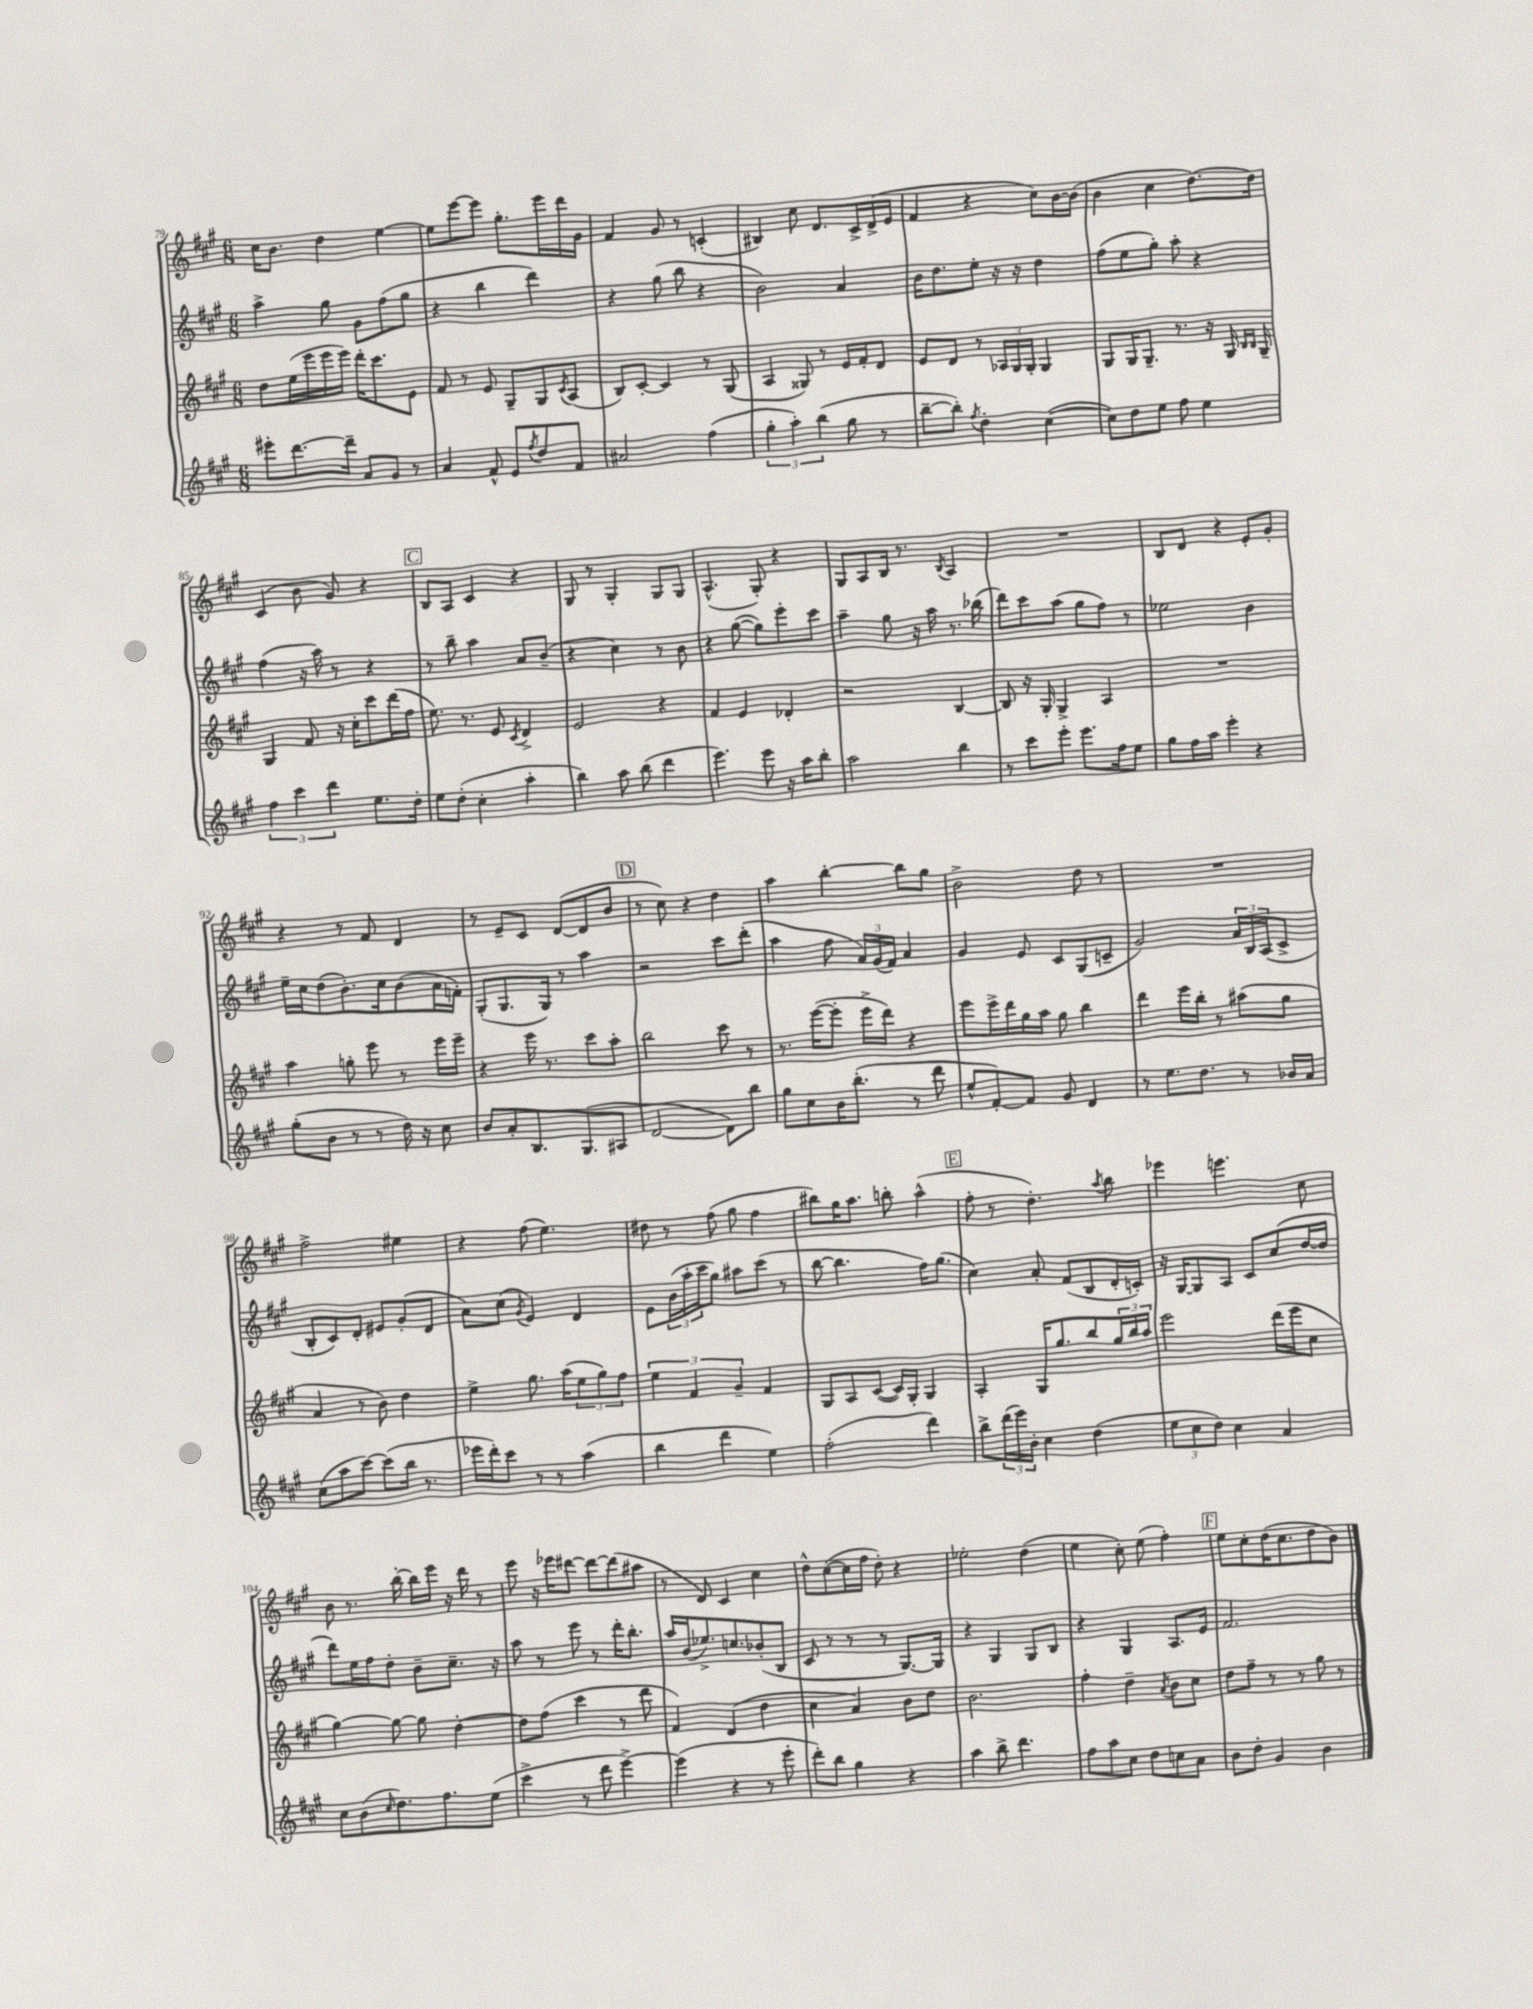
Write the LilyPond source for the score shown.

<<
\new StaffGroup <<
\new Staff = "s0" {
    \clef treble \key a \major \numericTimeSignature \time 6/8
    cis''16 b'8. d''4 e''4~ |
    e''8 e'''8~ e'''8 gis''8.-. e'''16 d'''16 gis'16 |
    fis'4 gis'8 r8 c'4-.( |
    bis4) cis''8 d'8. cis'16-> d'16->( e'16 |
    fis'4 r4 cis''8) b'16~ b'16( |
    b'4 cis''4 d''8.~) d''16 |
    cis'4( b'8 gis'8) r4 |
    \mark \markup { \box "C" } b8 a8 cis'4 r4 |
    gis8 r8 gis4-. gis8 gis8 |
    a4.-^( gis8-.) r4 |
    gis8 a8 b16 r8. \acciaccatura { b8 } a4 |
    R2. |
    b8 d'8 r4 e'8-. gis'8-. |
    r4 r8 fis'8 d'4 |
    r8 e'8-- cis'8 d'8~( d'8 b'8 |
    \mark \markup { \box "D" } r8 cis''8) r4 d''4 |
    a''4 b''4~-. b''8 gis''8 |
    b'2-> d''8 r8 |
    R2. |
    fis''2-> eis''4 |
    r4 fis''8( e''4.) |
    dis''8 r8 fis''8( gis''8 fis''4 |
    bis''8) gis''16 a''8. b''8-. a''4-^( |
    \mark \markup { \box "E" } fis''8-. r8 d''4.-.) \acciaccatura { a''8 } b''8 |
    ees'''4 e'''4. cis''8 |
    b'8 r8. b''16~-. b''16 e'''16 r16 d'''16 r8 |
    e'''8 r16 ees'''16 dis'''8~ dis'''8~ dis'''8( ais''8 |
    r8 d'8) cis'4 cis''4 |
    d''8-^ cis''8~( cis''16 fis''16 d''8-.) r4 |
    ees''2-. d''4( |
    e''4 cis''8-.) e''8( fis''4-.) |
    \mark \markup { \box "F" } e''8 cis''8-. d''16( cis''8. d''8 b'8) \bar "|." |
}
\new Staff = "s1" {
    \clef treble \key a \major \numericTimeSignature \time 6/8
    a''4-> gis''8 gis'8 fis''8( gis''8 |
    r4 b''4 d'''4) |
    r4 gis''8( b''8 r4 |
    b'2) a'4 |
    b'16 d''8. e''8-. r16 r16 d''4 |
    fis''8( e''8 gis''8-.) a''8-. r4 |
    fis''4( r16 a''16) r8 r4 |
    \mark \markup { \box "C" } r8 b''8-- a''4 a'8 b'8--( |
    r4 cis''4) r8 b'8 |
    r4 gis''8~( gis''8) e'''8-. cis'''8 |
    a''4-- gis''8 r16 a''16 r8. bes''16( |
    d'''8) cis'''8 a''8( gis''8 fis''8) r8 |
    ees''2 b'4 |
    e''16-- cis''16 d''8( b'8.-.) cis''16 b'8( a'16 f'16-.) |
    gis8-.( gis8. gis16) r8 a''4 |
    \mark \markup { \box "D" } r2 cis'''8 d'''8-.( |
    a''4 fis''8 \tuplet 3/2 { a'16) gis'16( fis'16) } a'4 |
    gis'4 e'8 cis'8 gis8( c'8-- |
    gis'2) \tuplet 3/2 { a'16 b16 a16( } cis'8-> |
    b8-. cis'8) d'8-. eis'8 gis'8-.( d'8 |
    a'8) cis''8( \acciaccatura { gis'8 } e'4) d'4 |
    e'8 \tuplet 3/2 { b'16( a''16-. cis'''16 } gis''8) ais''8 cis'''8( r8 |
    b''8~ b''4. fis''16) gis''8.( |
    \mark \markup { \box "E" } cis''4) a'8-. fis'8( b8 d'16-. c'16-.) |
    r16 gis16~ gis8 a8 cis'8 cis''8( d''16~ d''16 |
    d'''8) e''16 fis''16 d''8-. b'8-- cis''8.-- r16 |
    a''8 r8 e'''8 r8 d'''16-. b''8.-. |
    a''16 b'16( ees''8.->) c''8. bes'8-.( b8 |
    cis'8 r8 r8 r8 gis8.~) gis16 |
    r4 gis4 gis8 b8 |
    r4 gis4 a8. e'16 |
    \mark \markup { \box "F" } fis'2. \bar "|." |
}
\new Staff = "s2" {
    \clef treble \key a \major \numericTimeSignature \time 6/8
    d''8 e''16( e'''16 e'''16 e'''16) d'''16-. cis'''8. e'8 |
    fis'8 r8 e'8 gis8-- gis8 \acciaccatura { cis'8 } a8( |
    b8) cis'8~-. cis'4 r8 gis8( |
    a4 gisis8) r8 e'16 fis'16-. d'8 |
    e'8 d'8 r8 \tuplet 3/2 { aes16 gis16 gis16-. } gis4 |
    gis8 gis16 gis8.-- r8. r16 gis16 \grace { b16 b16 } gis16-- |
    gis4 fis'8 r16 cis''16-. cis'''8 d'''16( fis''16 |
    \mark \markup { \box "C" } e''8.) r8. e'8 \acciaccatura { cis'8 } d'4-> |
    e'2 r4 |
    fis'4 e'4 des'4-. |
    r2 b4~ |
    b8 r16 gis16-. gis4-> a4 |
    R2. |
    a''4 g''8-. e'''8 r8 e'''16 e'''16-- |
    r4 e'''16 r8. cis'''8 a''8-. |
    \mark \markup { \box "D" } b''2 cis'''8 r8 |
    r8. e'''16~( e'''8-. e'''16-> d'''16) r4 |
    e'''8 e'''16-> d'''16 gis''16 a''16 gis''8 b''4 |
    d'''4 e'''16 b''16-. r8 ais''8( gis''8 |
    a'4 r8 b'8) d''4 |
    e''4-> gis''8. a''16( \tuplet 3/2 { e''8 gis''8) fis''8 } |
    \tuplet 3/2 { e''4 fis'4 gis'4-- } fis'4 |
    gis8 a8 cis'8~( cis'16) gis16-. gis4 |
    \mark \markup { \box "E" } a4-. gis16 gis''8. b''8 \tuplet 3/2 { gis''16 b''16 a''16 } |
    e'''2 d'''16( e'''16 cis''8 |
    gis''4~) gis''8~ gis''8 d''4~-. |
    d''8 fis''8( cis'''4 r8 d'''8 |
    fis'4) d'4( d''4 |
    cis''4 a'4) b'8 d''8 |
    b'2. |
    fis''4-. d''4-- \acciaccatura { a'8 } b'8 cis''8 |
    \mark \markup { \box "F" } d''8 fis''8-- r8 r8 gis''8 r8 \bar "|." |
}
\new Staff = "s3" {
    \clef treble \key a \major \numericTimeSignature \time 6/8
    eis'''8-. d'''8.~ d'''16-- a'8 gis'8 r8 |
    a'4 fis'8-^ e'8 \acciaccatura { fis''8 } d''8 fis'8 |
    ais'2 fis''4( |
    \tuplet 3/2 { gis''4-. a''4-.) b''4( } gis''8 r8 |
    b''8~-- b''8-.) \acciaccatura { fis''8 } d''4-. cis''4~( |
    cis''8) d''8 e''8 fis''8 e''4 |
    \tuplet 3/2 { fis''4 cis'''4 d'''4 } e''8. d''16-. |
    \mark \markup { \box "C" } e''8 d''8-.( cis''4-. a''4-. |
    b''4) a''8 b''8( d'''4 |
    e'''4.) e'''8 r16 a''16 b''8-. |
    a''2 b''4 |
    r8 cis'''8 e'''8-. e'''8. fis''16 e''8 |
    gis''8 fis''16 a''16 e'''4-. r4 |
    gis''8-.( b'8 r8 r8 d''16) r16 cis''8 |
    b'8 a'8-. b8. gis8.( ais8 |
    \mark \markup { \box "D" } d'2~ d'8) b''8 |
    gis''8 cis''8 b'16 b''8.-.( r8 d'''8 |
    e''8-^ fis'8~-.) fis'8 gis'8 d'4 |
    r8 e''8. d''8. r8 bes'16 a'16 |
    cis''8( a''8 cis'''8~) cis'''8( b''16 r8. |
    ees'''16 d'''16-.) cis'''8 r8 r8 a''4( |
    b''4 d'''4 e''4) |
    fis''2-.( d'''4) |
    \mark \markup { \box "E" } b''8-> \tuplet 3/2 { d'''16( e'''16) b'16-. } cis''4 d''4( |
    \tuplet 3/2 { e''8 cis''8 d''8) } cis''4 a'4 |
    cis''8 b'8( \grace { cis''16 } d''8.) fis''8. e''8( |
    cis'''4-> r8 d'''8 e'''4~->) |
    e'''4( r4 r8 e'''8-. |
    d'''8-.) b''8 gis''4 r4 |
    a''4 b''8-> d'''4. |
    fis''8 a''8 cis''8 d''8 c''8 a'8 |
    \mark \markup { \box "F" } b'8 d''8-. gis'4 b'4 \bar "|." |
}
>>
>>
\layout { \context { \Score currentBarNumber = #79 } }
